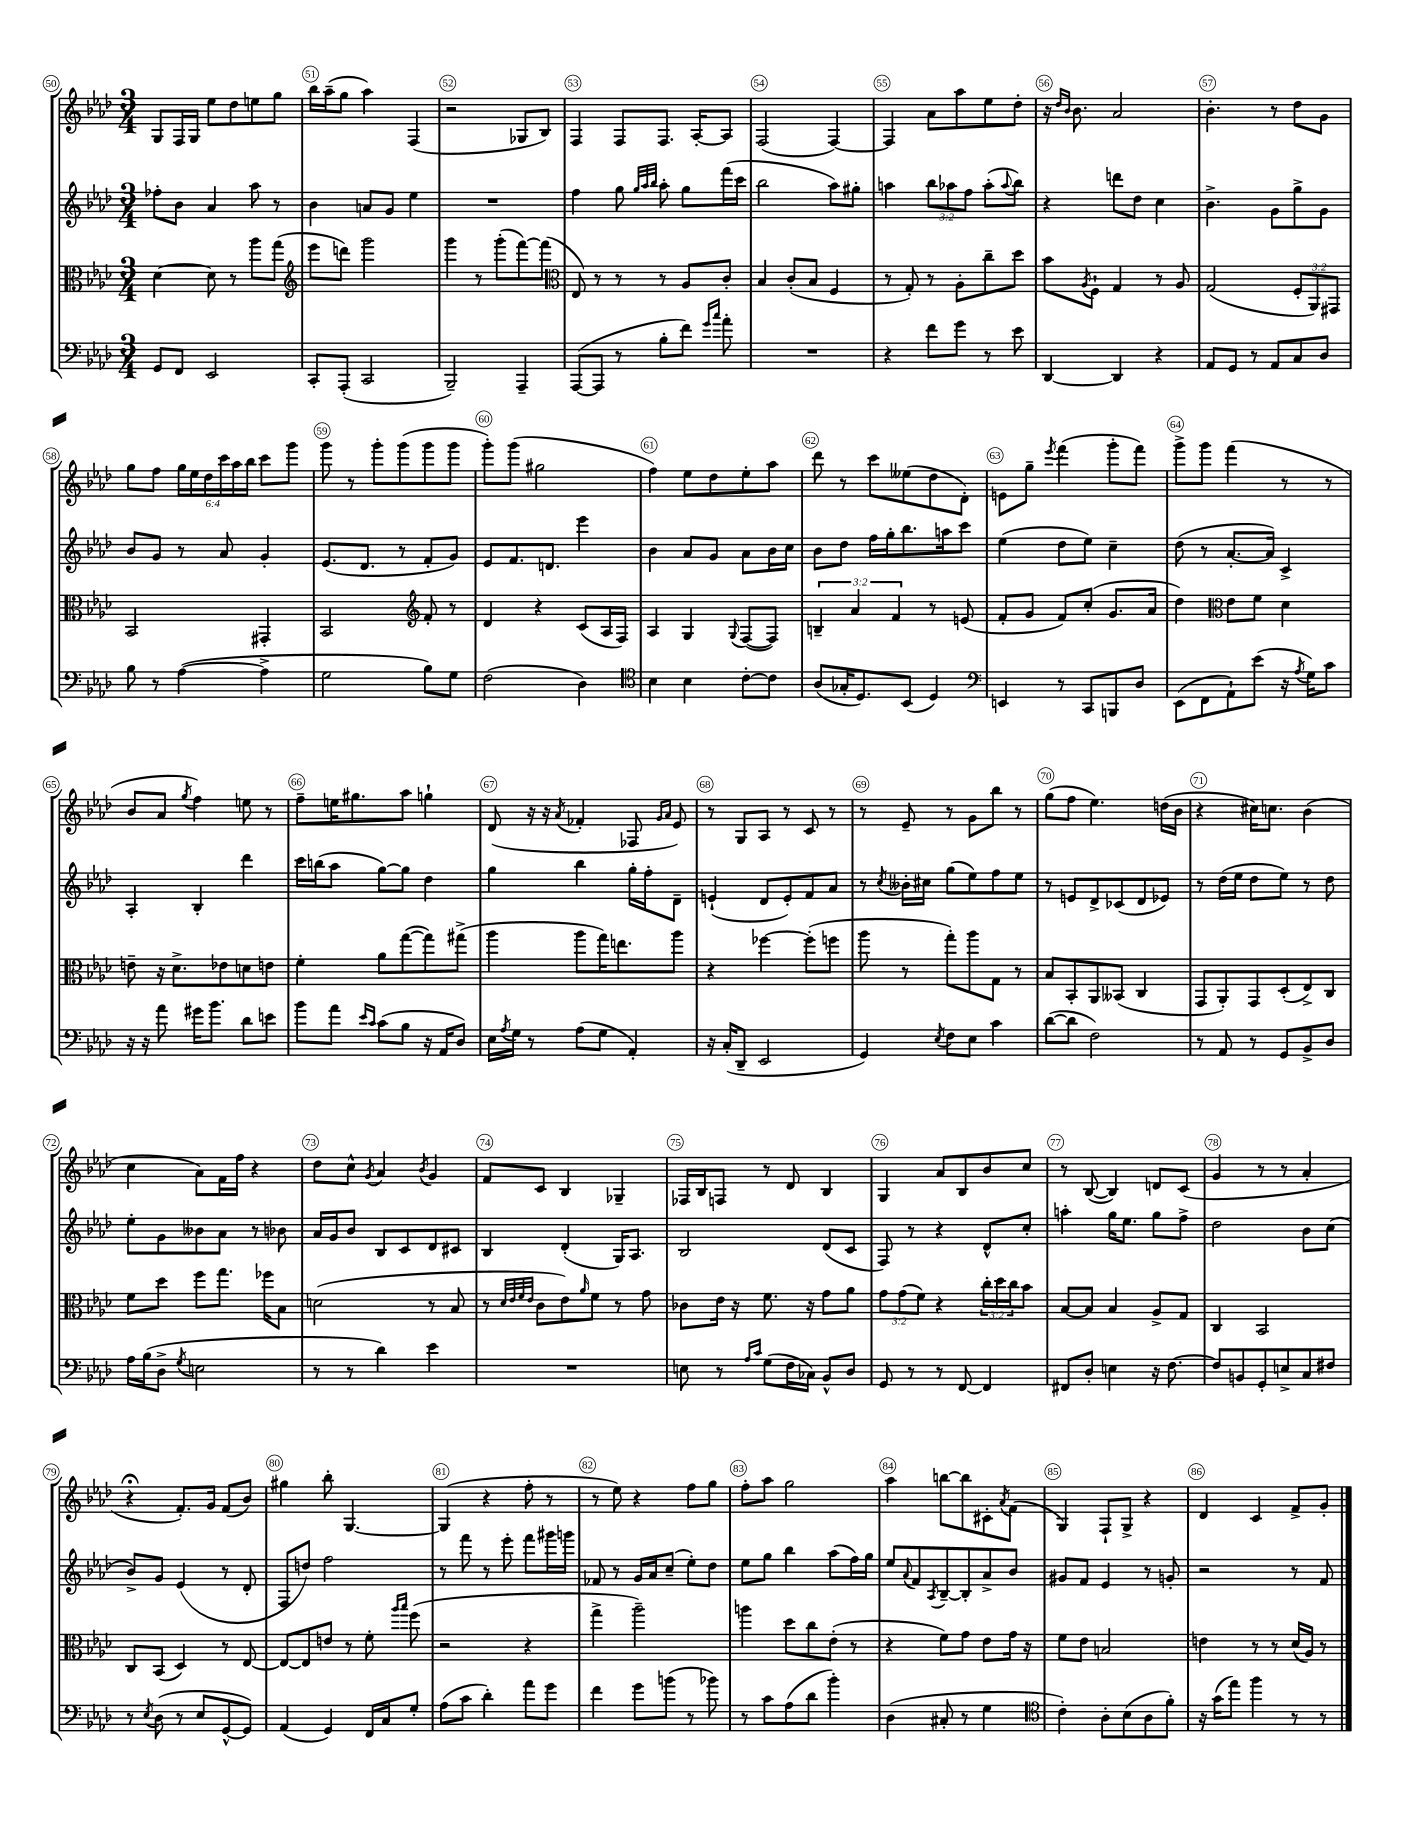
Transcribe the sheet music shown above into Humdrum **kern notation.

**kern	**kern	**kern	**kern
*staff4	*staff3	*staff2	*staff1
*clefF4	*clefC3	*clefG2	*clefG2
*k[b-e-a-d-]	*k[b-e-a-d-]	*k[b-e-a-d-]	*k[b-e-a-d-]
*M3/4	*M3/4	*M3/4	*M3/4
8GG	[4d-	8ff-'	8G
8FF	.	8b-	16F
.	.	.	16G
2EE-	8d-]	4a-	8ee-
.	8r	.	8dd-
.	8aa-	8aa-	8ee
.	(8gg	8r	8gg
=	=	=	=
*	*clefG2	*	*
8CC'	8eee-	4b-	16bb-
.	.	.	(16aa-~
(8AAA-'	8ddd)	.	8gg
2CC	2ggg	8a	4aa-)
.	.	8g	.
.	.	4ee-	(4F
=	=	=	=
2BBB-~)	4ggg	2.r	2r
.	8r	.	.
.	(8ggg'	.	.
4AAA-~	[8fff)	.	8G-
.	(8fff]	.	8B-)
=	=	=	=
*	*clefC3	*	*
([8AAA-	8E-)	4ff	4F
8AAA-]	8r	.	.
8r	8r	8gg	8F
.	.	32qqgg	.
.	.	32qqaa-	.
.	.	32qqbb-	.
8B-'	8r	8aa-'	8.F
8f)	8A-	8gg	.
.	.	.	[16A-'
16qqg	.	.	.
16qqcc	.	.	.
8a-'	8c'	(16fff	8A-]
.	.	16ccc	.
=	=	=	=
2.r	4B-	2bb-	(2F
.	(8c'	.	.
.	8B-	.	.
.	4F	8aa-)	[4F)
.	.	8gg#'	.
=	=	=	=
4r	8r	4aa	4F]
.	8G')	.	.
8f	8r	12bb-	8a-
.	.	12aa-	.
8g	8A-'	.	8aa-
.	.	12ff	.
8r	8cc~	(8aa-'	8ee-
.	.	8qqaa-	.
8e-	8dd-	8bb-)	8dd-'
=	=	=	=
[4DD-	8b-	4r	16r
.	.	.	16qqdd-
.	.	.	16qqb-
.	.	.	8.b-
.	8qA-	.	.
.	8F`	.	.
4DD-]	4G	8ddd	2a-
.	.	8dd-	.
4r	8r	4cc	.
.	8A-	.	.
=	=	=	=
8AA-	(2G	4.b-^	4.b-'
8GG	.	.	.
8r	.	.	.
8AA-	.	8g	8r
8C	12F'	8gg^	8dd-
.	12AA-)	.	.
8D-	.	8g	8g
.	12GG#	.	.
=	=	=	=
8B-	2BB-	8b-	8gg
8r	.	8g	8ff
([4A-	.	8r	24gg
.	.	.	24ee-
.	.	.	24dd-
.	.	8a-	24ccc
.	.	.	24aa-
.	.	.	24bb-
4A-^]	4GG#'	4g'	8ccc
.	.	.	8ggg
=	=	=	=
2G	2BB-	(8.e-	8ggg
.	.	.	8r
.	.	8.d-	.
.	.	.	8ggg'
.	.	8r	(8ggg
*	*clefG2	*	*
8B-)	8f'	8f'	8ggg
8G	8r	8g)	8ggg
=	=	=	=
(2F	4d-	8e-	8ggg')
.	.	8.f	(8ggg
.	4r	.	2gg#
.	.	8.d	.
4D-)	(8c	4eee-	.
.	16A-	.	.
.	16F)	.	.
=	=	=	=
*clefC4	*	*	*
4B-	4A-	4b-	4ff)
4B-	4G	8a-	8ee-
.	.	8g	8dd-
.	8qqG	.	.
[8c'	([8F	8a-	8ee-'
8c]	8F])	16b-	8aa-
.	.	16cc	.
=	=	=	=
(8A-	6B~	8b-	8ddd-
16G-'	.	8dd-	8r
.	6a-	.	.
8.D-)	.	.	.
.	.	16ff	8ccc
.	.	16gg'	.
.	6f	.	.
(8BB-	.	8.bb-	(8ee--
4D-)	8r	.	8dd-
.	.	16aa	.
.	(8e	8ccc	8d-')
=	=	=	=
*clefF4	*	*	*
4EE	8f'	(4ee-	8e
.	8g	.	8gg~
.	.	.	8qeee-
8r	8f)	8dd-	(4fff
8CC	(8cc'	8ee-)	.
8BBB	8.g	4cc~	8ggg'
8D-	.	.	8fff)
.	16a-	.	.
=	=	=	=
(8EE-	4dd-)	(8dd-	8ggg^
8FF	.	8r	8ggg
*	*clefC3	*	*
8AA-`)	8e-	[8.a-'	(4fff
(8e-	8f	.	.
.	.	16a-])	.
16r	4d-	4c^	8r
8qA-	.	.	.
16G)	.	.	.
8c	.	.	8r
=	=	=	=
16r	8e~	4A-'	8b-
16r	.	.	.
8a-	16r	.	8a-
.	8.d-^	.	.
.	.	.	8qgg
16g#	.	4B-'	4ff)
8.b-	.	.	.
.	8e-	.	.
8d-	8d	4ddd-	8ee
8e	8e	.	8r
=	=	=	=
8b-	4f'	16ccc	8ff~
.	.	(16bb	.
8a-	.	8aa-	16ee
.	.	.	8.gg#
16qqe-	.	.	.
16qqc	.	.	.
(8c	8a-	[8gg)	.
8B-	([8gg	8gg]	8aa-
16r	8gg])	4dd-	4gg`
16AA-	.	.	.
8D-)	(8gg#^	.	.
=	=	=	=
16E-	4aa-	4gg	(8d-
8qA-	.	.	.
16G	.	.	.
8r	.	.	16r
.	.	.	16r
.	.	.	8qa-
(8A-	8aa-	4bb-	4f-'
8G	16gg)	.	.
.	8.ee	.	.
4AA-')	.	16gg'	8F-
.	.	16ff'	.
.	.	.	16qqg
.	.	.	16qqa-
.	8aa-	8d-~	8e-)
=	=	=	=
16r	4r	(4e`	8r
(16C'	.	.	.
8DD-~	.	.	8G
2EE-	[4ff-	8d-	8A-
.	.	8e')	8r
.	(8ff-']	8f	8c
.	8ff	8a-	8r
=	=	=	=
4GG)	8aa-	8r	8r
.	.	8qcc	.
.	8r	16b--'	8e-~
.	.	16cc#	.
8qE-	.	.	.
8F	8gg')	(8gg	8r
8E-	8aa-	8ee-)	8g
4c	8G	8ff	8bb-
.	8r	8ee-	8r
=	=	=	=
([8d-	8B-	8r	(8gg
8d-]	8BB-'	8e	8ff
2F)	8AA-	8d-^	4.ee-)
.	(8BB--	(8c-	.
.	4C	8d-	.
.	.	8e-)	(16dd
.	.	.	16b-
=	=	=	=
8r	8GG	8r	4r
8AA-	8AA-')	(16dd-	.
.	.	16ee-	.
8r	8GG	8dd-	16cc#)
.	.	.	8.cc
8GG	(8D-'	8ee-)	.
8BB-^	8E-^)	8r	(4b-
8D-	8C	8dd-	.
=	=	=	=
16A-	8f	8ee-'	4cc
(16B-	.	.	.
8D-^	8dd-	8g	.
8qG	.	.	.
2E	8ff	8b--	8a-)
.	8.gg	8a-	16f
.	.	.	16ff
.	.	8r	4r
.	16ff-	.	.
.	8B-	8b-	.
=	=	=	=
8r	(2d	16a-	8dd-
.	.	16g	.
8r	.	8b-	8cc^^
.	.	.	8qg
4d-)	.	8B-	4a-
.	.	8c	.
.	.	.	8qb-
4e-	8r	8d-	4g
.	8B-	8c#	.
=	=	=	=
2.r	8r	4B-	8f
.	32qqd-	.	.
.	32qqe-	.	.
.	32qqf	.	.
.	32qqe-	.	.
.	8c	.	8c
.	8e-)	(4d-'	4B-
.	16qqa-	.	.
.	8f	.	.
.	8r	16G)	4G-~
.	.	8.A-	.
.	8g	.	.
=	=	=	=
8E	8c-	2B-	16F-
.	.	.	16B-
8r	16e-	.	8F
.	16r	.	.
16qqA-	.	.	.
16qqc	.	.	.
(8G	8.f	.	8r
16F	.	.	8d-
16C-)	16r	.	.
8BB-^^	8g	(8d-	4B-
8D-	8a-	8c	.
=	=	=	=
8GG	12g	8F)	4G
.	(12g	.	.
8r	.	8r	.
.	12f)	.	.
8r	4r	4r	8a-
[8FF	.	.	8B-
4FF]	24cc'	8d-^^	8b-
.	24dd-	.	.
.	24cc	.	.
.	8b-	8cc'	8cc
=	=	=	=
8FF#	[8B-	4aa'	8r
8D-'	8B-]	.	([8B-
4E	4B-	16gg	4B-])
.	.	8.ee-	.
16r	8A-^	8gg	8d
[8.F	.	.	.
.	8G	8ff^	(8c
=	=	=	=
8F]	4C	2dd-	4g
8BB	.	.	.
8GG'	2BB-	.	8r
8E^	.	.	8r
8C	.	8b-	4a-'
8F#	.	(8cc	.
=	=	=	=
8r	8C	8b-^)	4r;
8qE-	.	.	.
(8D-	(8BB-	8g	.
8r	4D-)	(4e-	8.f')
8E-	.	.	.
.	.	.	16g
[8GG^^	8r	8r	(8f
8GG])	[8E-	8d-'	8b-)
=	=	=	=
(4AA-	8E-_	8F	4gg#
.	8E-]	8dd)	.
4GG)	8e	2ff	8bb-'
.	8r	.	[4.G
16FF	8f'	.	.
16C	.	.	.
.	16qqaa-	.	.
.	16qqbb-	.	.
8G'	(8ff	.	.
=	=	=	=
(8A-	2r	8r	(4G]
8c	.	8fff	.
4d-')	.	8r	4r
.	.	8eee-'	.
8a-	4r	8fff	8ff'
8g	.	16ggg#	8r
.	.	16ggg	.
=	=	=	=
4f	4gg^	8f-	8r
.	.	8r	8ee-)
8g	2aa-~)	16g	4r
.	.	16a-	.
(8b	.	(8cc~	.
8r	.	8ee-')	8ff
8b-)	.	8dd-	8gg
=	=	=	=
8r	4aa	8ee-	8ff'
8c	.	8gg	8aa-
(8A-	8dd-	4bb-	2gg
8d-	8cc	.	.
4b-')	(8e-'	(8aa-	.
.	8r	16ff)	.
.	.	16gg	.
=	=	=	=
(4D-	4r	8ee-	4aa-
.	.	8qqa-	.
.	.	8f	.
.	.	8qA-	.
8C#'	8f)	[8B-~	[8bb
8r	8g	8B-']	8bb]
4G	8e-	8a-^	8c#'
.	.	.	8qa-
.	16g	8b-	(8f
.	16r	.	.
=	=	=	=
*clefC4	*	*	*
4c')	8f	8g#	4G)
.	8e-	8f	.
8A-'	2B	4e-	8F`
(8B-	.	.	8G^
8A-	.	8r	4r
8f')	.	8g'	.
=	=	=	=
16r	4e	2r	4d-
(16g	.	.	.
8ee-)	.	.	.
4ff	8r	.	4c
.	8r	.	.
8r	(16d-	8r	8f^
.	16A-)	.	.
8r	8r	8f	8g'
==	==	==	==
*-	*-	*-	*-
